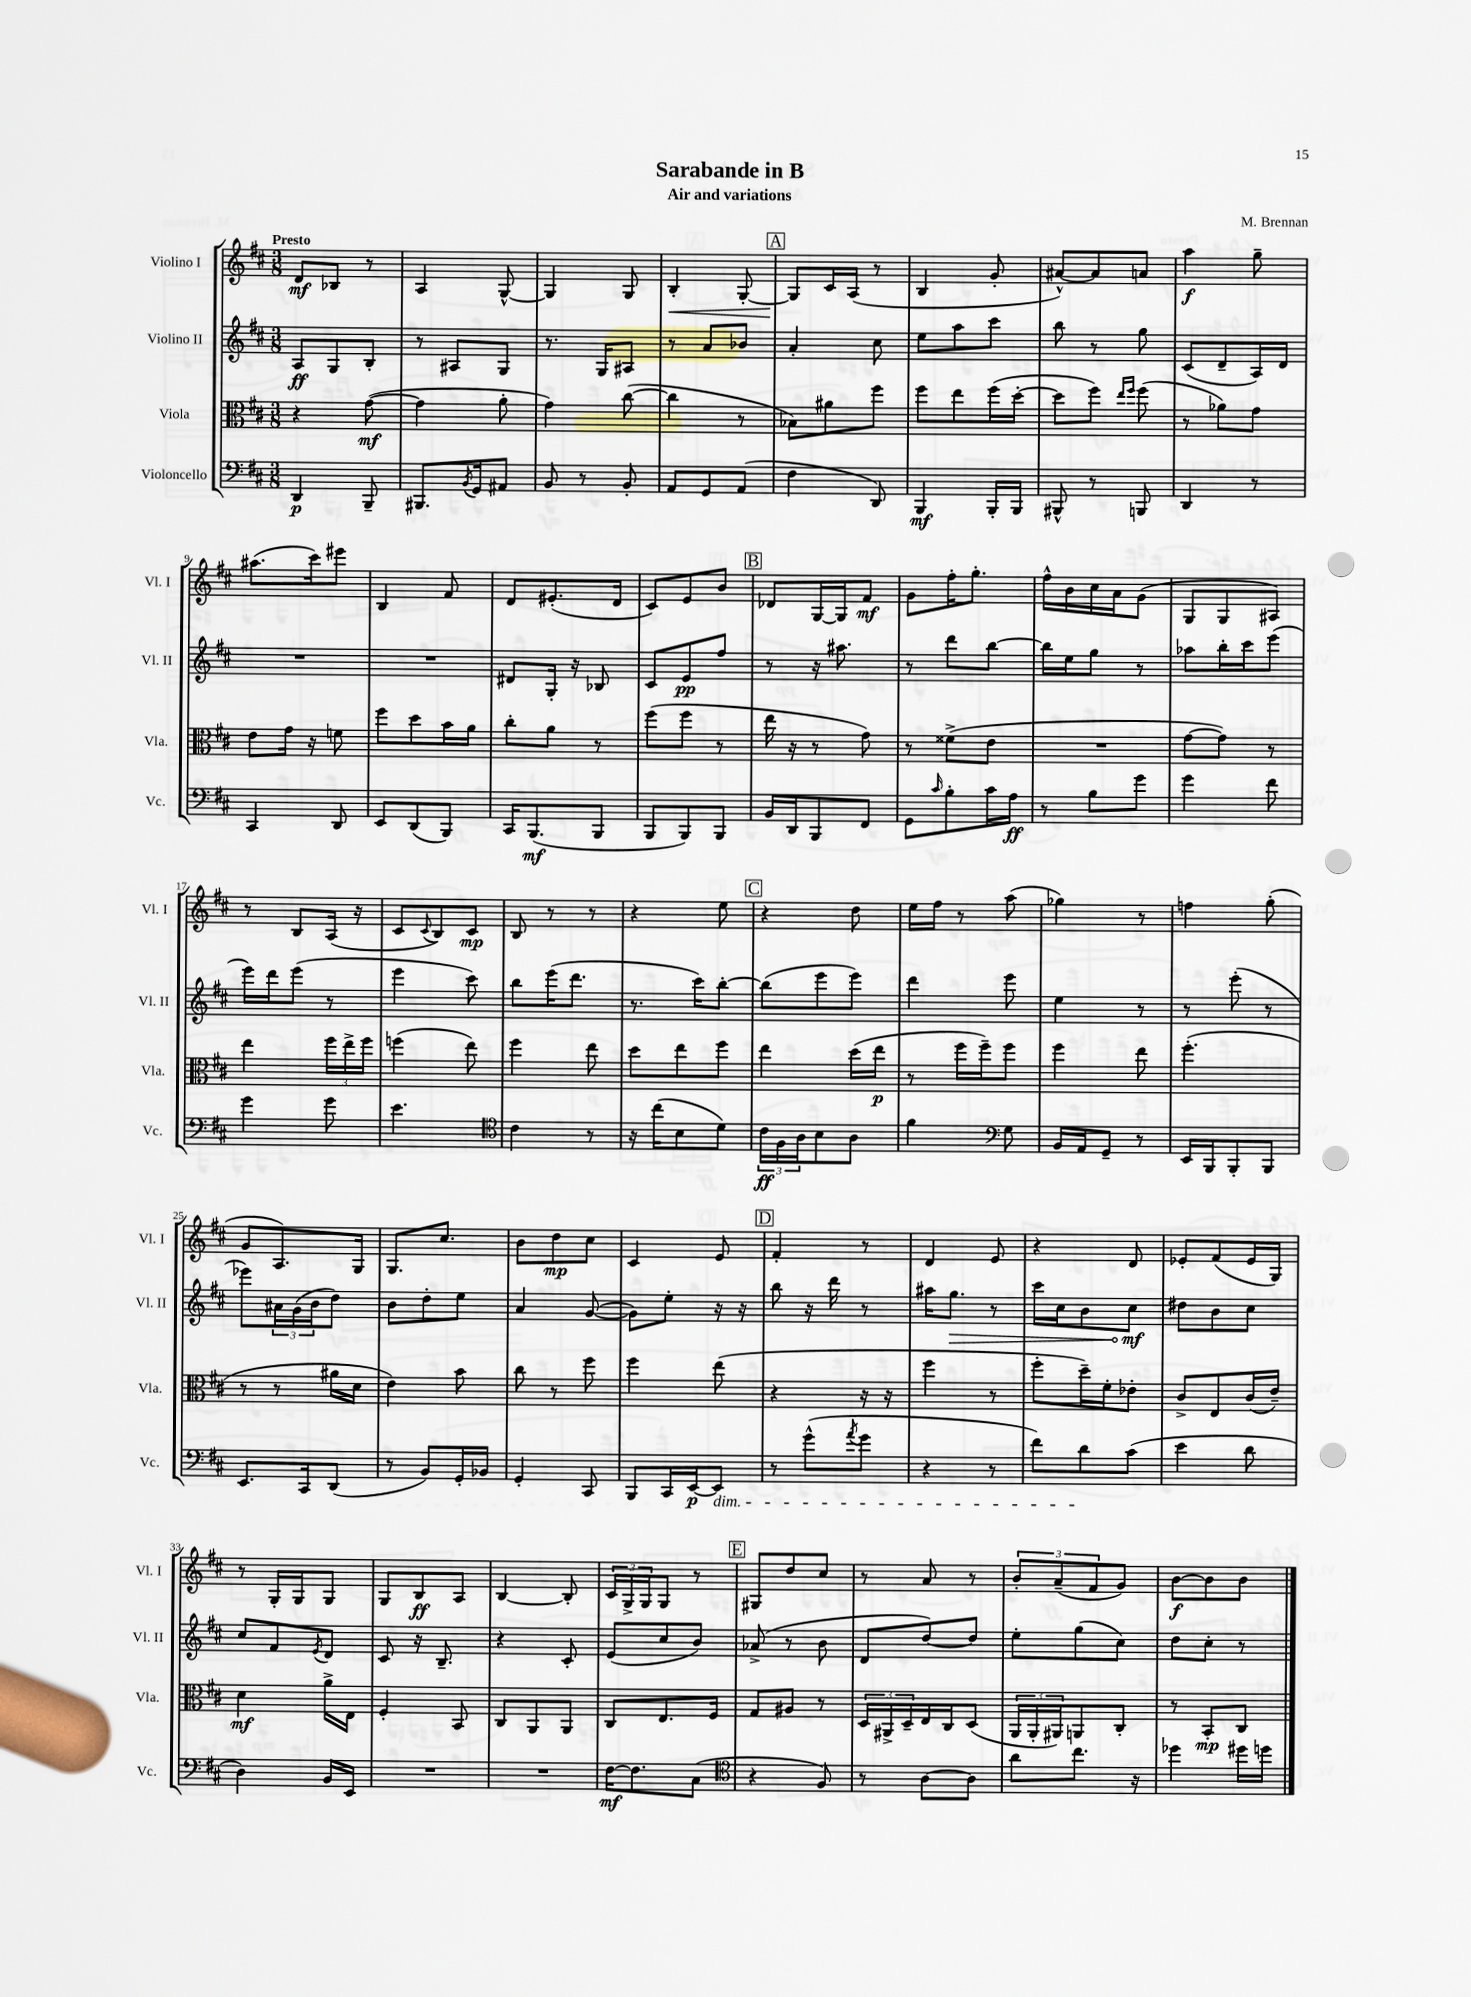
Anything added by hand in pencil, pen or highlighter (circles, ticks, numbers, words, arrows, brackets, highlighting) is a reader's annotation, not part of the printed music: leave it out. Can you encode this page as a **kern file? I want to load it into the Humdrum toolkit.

**kern	**kern	**kern	**kern
*staff4	*staff3	*staff2	*staff1
*clefF4	*clefC3	*clefG2	*clefG2
*k[f#c#]	*k[f#c#]	*k[f#c#]	*k[f#c#]
*M3/8	*M3/8	*M3/8	*M3/8
4DD/	4r	8A/L	8d/L
.	.	8G/	8B-/J
8BBB~/	([8g\	8B'/J	8r
=	=	=	=
8.BBB#/L	4g\]	8r	4A/
.	.	8A#/L	.
8qBB/	.	.	.
16GG/k	.	.	.
8AA#/J	8a'\	8G/J	[8G^^/
=	=	=	=
8BB/	4g\)	8.r	4G/]
8r	.	.	.
.	.	16G/LK	.
8BB'/	([8cc#\	8A#/J	8G/
=	=	=	=
8AA/L	4cc#\]	8r	4B'/
8GG/	.	8a/L	.
(8AA/J	8r	8b-/J	[8G'/
=	=	=	=
4F#\	8B-\L)	4a'/	8G/]L
.	8a#\	.	16c#/L
.	.	.	(16A/JJ
8DD/)	8ff#\J	8cc#\	8r
=	=	=	=
4BBB/	8ff#\L	8ee\L	4B/
.	8ee\	8aa\	.
16BBB'/LL	(16ff#\L	8ccc#\J	8g'/
16BBB/JJ	[16dd'\JJ	.	.
=	=	=	=
8BBB#^^/	8dd\]L	8bb\	[8a#^^/L)
8r	8ff#\J)	8r	8a#/]
.	16qqee/LL	.	.
.	16qqff#/JJ	.	.
8BBB/	(8ff#\	8gg\	8a/J
=	=	=	=
4DD/	8r	(8c#/L	4aa\
.	8a-\L)	8d~/	.
8r	8g\J	16A/L)	8gg~\
.	.	16d/JJ	.
=	=	=	=
4CC#/	8e\L	4.r	(8.aa#\L
.	16g\Jk	.	.
.	16r	.	16ccc#\k)
8DD/	8f\	.	8eee#\J
=	=	=	=
8EE/L	8ff#\L	4.r	4B/
(8DD/	8dd\	.	.
8BBB/J)	16b\L	.	8f#/
.	16a\JJ	.	.
=	=	=	=
16CC#/LK	8cc#'\L	8d#/L	8d/L
(8.BBB/	.	.	.
.	8a\J	16G'/Jk	(8.e#'/
.	.	16r	.
8BBB/J	8r	8B-/	.
.	.	.	16d/Jk
=	=	=	=
8BBB/L	(8ff#\L	8c#/L	8c#/L)
8BBB/)	8ff#\J	8e/	8e/
8BBB/J	8r	8ff#/J	8b/J
=	=	=	=
16BB/LL	16ee\	8r	8d-/L
16DD/J	16r	.	.
8BBB/	8r	16r	[16G/L
.	.	8.aa#\	16G/]J
8FF#/J	8g\)	.	8f#/J
=	=	=	=
8GG\L	8r	8r	8g\L
16qqc#/	.	.	.
8B'\	(8f##^\L	8ddd\L	16ff#'\K
.	.	.	8.gg'\J
16c#\L	8e\J	[8bb\J	.
16A\JJ	.	.	.
=	=	=	=
8r	4.r	16bb\]LL	16ff#^^\LL
.	.	16ee\J	16b\
8B\L	.	8gg\J	16cc#\
.	.	.	16a\J
8g\J	.	8r	(8g\J
=	=	=	=
4g\	[8g\L	8aa-\L	8G/L
.	8g\]J)	16bb'\L	8G/
.	.	16ccc#\J	.
8f#\	8r	(8eee\J	8A#/J)
=	=	=	=
4g\	4ee\	16eee\LL)	8r
.	.	16ddd\J	.
.	.	(8eee\J	8B/L
8g\	24ff#\LL	8r	(16A/Jk
.	24ee^\	.	.
.	.	.	16r
.	24ff#\JJ	.	.
=	=	=	=
4.e\	(4ff\	4eee\	8c#/L
.	.	.	8qqc#/
.	.	.	8B/)
.	8ee\)	8ccc#\)	8c#/J
=	=	=	=
*clefC4	*	*	*
4c#\	4ff#\	8bb\L	8B/
.	.	(16eee\K	8r
.	.	8.ddd\J	.
8r	8ee\	.	8r
=	=	=	=
16r	8dd\L	8.r	4r
(16cc#\LK	.	.	.
8B\	8ee\	.	.
.	.	16ccc#\LK)	.
8d\J)	8ff#\J	[8bb'\J	8ee\
=	=	=	=
24c#\LL	4ee\	(8bb\]L	4r
24F#\	.	.	.
24A\J	.	.	.
8B\	.	8eee\	.
8A\J	(16dd\LL	8eee\J)	8dd\
.	16ee\JJ	.	.
=	=	=	=
4f#\	8r	4ddd\	16ee\LL
.	.	.	16ff#\JJ
.	16ff#\LL	.	8r
.	16ff#~\J)	.	.
*clefF4	*	*	*
8G\	8ff#\J	8eee\	(8aa\
=	=	=	=
16BB/LL	4ff#\	4ee\	4gg-\)
16AA/J	.	.	.
8GG~/J	.	.	.
8r	8ee\	8r	8r
=	=	=	=
16EE/LL	(4.ff#'\	8r	4ff\
16BBB/J	.	.	.
8BBB'/	.	(8eee'\	.
8BBB/J	.	8r	(8gg'\
=	=	=	=
8.EE/L	8r	8eee-\L)	8g/L
.	8r	24a#\L	8.A/)
.	.	(24g\	.
16CC#/k	.	.	.
.	.	24b\J	.
(8DD/J	16a#\LL	8dd\J)	.
.	16d\JJ	.	16G/Jk
=	=	=	=
8r	4e\)	8b\L	8.G/L
8BB/L)	.	8dd'\	.
.	.	.	8.cc#/J
16GG'/L	8b\	8ee\J	.
16BB-/JJ	.	.	.
=	=	=	=
4GG'/	8cc#\	4a/	8b\L
.	8r	.	8dd\
8CC#/	8ff#\	([8g/	8cc#\J
=	=	=	=
8BBB/L	4ff#\	8g\]L)	4c#/
16CC#/L	.	8ee'\J	.
[16EE/J	.	.	.
8EE/]J	(8ee\	16r	8e/
.	.	16r	.
=	=	=	=
8r	4r	8bb\	4f#'/
(8g^^\L	.	16r	.
.	.	16ddd\	.
8qa/	.	.	.
8g\J	16r	8r	8r
.	16r	.	.
=	=	=	=
4r	4ff#\	16aa#\LK	4d/
.	.	8.gg\J	.
8r	8r	8r	8e/
=	=	=	=
8f#\L)	8ff#'\L	16ccc#\LL	4r
.	.	16cc#\J	.
8d\	16dd~\L)	8b\	.
.	16f#'\J	.	.
(8c#\J	8e-'\J	8cc#\J	8d/
=	=	=	=
4e\	8c#^/L	8dd#\L	8e-'/L
.	8E/	8b\	(8f#/
8d\	(16c#/L	8cc#\J	16e-/L
.	16e~/JJ)	.	16G/JJ)
=	=	=	=
4D\)	4d\	8cc#/L	8r
.	.	8f#/	16G'/LL
.	.	.	16G/J
.	.	8qe/	.
16BB/LL	16a^\LL	8d/J	8G/J
16EE/JJ	16E\JJ	.	.
=	=	=	=
4.r	4F#'/	8c#/	8G/L
.	.	16r	8B/
.	.	8.B~/	.
.	8BB/	.	8A/J
=	=	=	=
4.r	8C#/L	4r	[4B/
.	8AA/	.	.
.	8AA/J	8c#'/	8B'/]
=	=	=	=
[16F#\LK	8C#/L	(8e/L	24c#/LL
.	.	.	24G^/
8.F#\]	.	.	.
.	.	.	24G/J
.	8.E/	8cc#/	8G/J
(8C#\J	.	8b/J)	8r
.	16F#/Jk	.	.
=	=	=	=
*clefC4	*	*	*
4r	8G/L	(8a-^/	8G#/L
.	8A#/J	8r	8dd/
8F#/)	8r	8b\	8cc#/J
=	=	=	=
8r	24D/LL	8d/L	8r
.	24AA#^/	.	.
.	24D~/	.	.
[8A\L	16E/	[8dd/)	8a/
.	16C#/J	.	.
8A\]J	(8D/J	8dd/]J	8r
=	=	=	=
8a\L	24AA/LL	8ee'\L	12b'/L
.	24AA'/	.	.
.	24AA#/J)	.	(12a~/
8.cc#\J	8AA/	(8gg\	.
.	.	.	12f#/
.	8C#'/J	8cc#\J)	8g/J)
16r	.	.	.
=	=	=	=
4dd-\	8r	8dd\L	[8b\L
.	8BB'/L	8cc#'\J	8b\]
16dd#\LL	8C#/J	8r	8b\J
16dd\JJ	.	.	.
==	==	==	==
*-	*-	*-	*-
